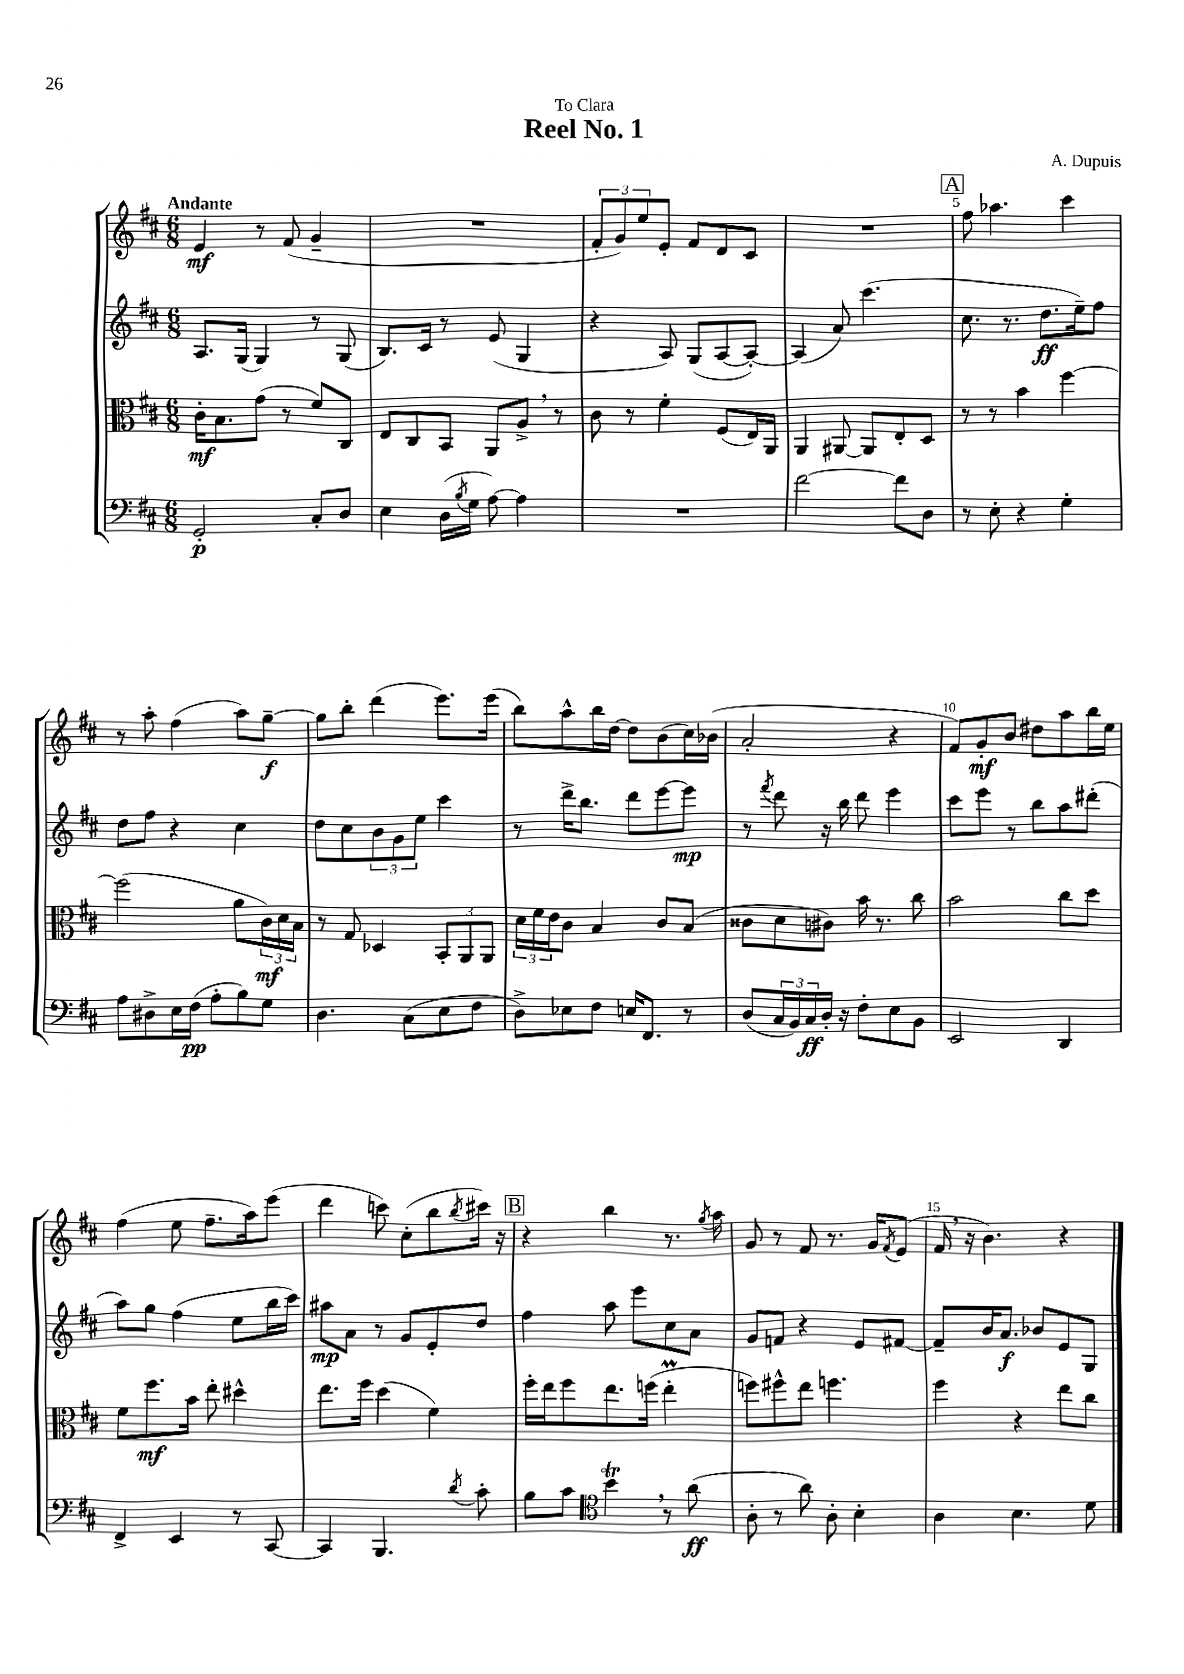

**kern	**kern	**kern	**kern
*staff4	*staff3	*staff2	*staff1
*clefF4	*clefC3	*clefG2	*clefG2
*k[f#c#]	*k[f#c#]	*k[f#c#]	*k[f#c#]
*M6/8	*M6/8	*M6/8	*M6/8
2GG'	16c#'	8.A	4e
.	8.B	.	.
.	.	(16G	.
.	(8g	4G)	8r
.	8r	.	(8f#
8C#'	8f#)	8r	4g~
8D	8C#	(8G	.
=	=	=	=
4E	8E	8.B)	2.r
.	8C#	.	.
.	.	16c#	.
(16D	8BB	8r	.
8qB	.	.	.
16G	.	.	.
[8A)	8AA	(8e	.
4A]	8A^	4G	.
.	8r	.	.
=	=	=	=
2.r	8c#	4r	12f#'
.	.	.	12g)
.	8r	.	.
.	.	.	12ee
.	4f#'	8A)	8e'
.	.	(8G	8f#
.	(8F#	[8A	8d
.	16E)	8A'_)	8c#
.	16AA	.	.
=	=	=	=
[2f#	4AA	(4A]	2.r
.	[8AA#	8a)	.
.	8AA#]	(4.ccc#	.
8f#]	8E'	.	.
8D	8D	.	.
=	=	=	=
8r	8r	8.cc#	8ff#
8E'	8r	.	4.aa-
.	.	8.r	.
4r	4b	.	.
.	.	8.dd	.
4G'	[4ff#	.	4ccc#
.	.	16ee~)	.
.	.	8ff#	.
=	=	=	=
8A	(2ff#]	8dd	8r
8D#^	.	8ff#	8aa'
16E	.	4r	(4ff#
(16F#	.	.	.
8A'	.	.	.
8B)	8a	4cc#	8aa)
8G	24c#)	.	[8gg~
.	24d	.	.
.	24B	.	.
=	=	=	=
4.D	8r	8dd	8gg]
.	8G	8cc#	8bb'
.	4D-	12b	(4ddd
.	.	12g	.
(8C#	.	.	.
.	.	12ee	.
8E	12BB'	4ccc#	8.eee)
.	12AA	.	.
8F#	.	.	.
.	12AA	.	.
.	.	.	(16eee
=	=	=	=
8D^)	24d	8r	8bb)
.	24f#	.	.
.	24e	.	.
8E-	8c#	16ddd^	8aa^^
.	.	8.bb	.
8F#	4B	.	16bb
.	.	.	[16dd
16E	.	8ddd	8dd]
8.FF#	.	.	.
.	8c#	[8eee	(8b
8r	(8B	8eee]	16cc#)
.	.	.	(16b-
=	=	=	=
(8D	8c##	8r	2a'
.	.	8qfff#	.
24C#	8d	8ddd	.
24BB)	.	.	.
24C#	.	.	.
16D'	8c#)	16r	.
16r	.	16bb	.
8F#'	16b	8ddd	.
.	8.r	.	.
8E	.	4eee	4r
8BB	8cc#	.	.
=	=	=	=
2EE	2b	8ccc#	8f#)
.	.	8eee	8g'
.	.	8r	8b
.	.	8bb	8dd#
4DD	8cc#	8aa	8aa
.	8dd	(8ddd#'	16bb
.	.	.	16ee
=	=	=	=
4FF#^	8f#	8aa)	(4ff#
.	8.ff#	8gg	.
4EE	.	(4ff#	8ee
.	16b	.	.
.	8ee'	.	8.ff#~
8r	4dd#^^	8ee	.
.	.	.	16aa)
[8CC#	.	16bb	(8eee
.	.	16ccc#)	.
=	=	=	=
4CC#]	8.ee	8aa#	4ddd
.	.	8a	.
.	16ff#	.	.
4.BBB	(4dd	8r	8ccc)
.	.	8g	(8cc#'
.	4f#)	8e'	8bb
8qd	.	.	8qbb
8c#'	.	8dd	16ccc#)
.	.	.	16r
=	=	=	=
8B	16ff#'	4ff#	4r
.	16ee	.	.
8c#	8ff#	.	.
*clefC4	*	*	*
4b	8.ee	8aa	4bb
.	.	8eee	.
.	(16ff	.	.
8r	4ee'	8cc#	8.r
(8a	.	8a	.
.	.	.	8qgg
.	.	.	16aa
=	=	=	=
8A'	8ff)	8g	8g
8r	8ff#^^	8f	8r
8a)	8ee	4r	8f#
8A'	4.ff	.	8.r
4B'	.	8e	.
.	.	.	16g
.	.	.	8qf#
.	.	[8f#	(8e
=	=	=	=
4A	4ff#	8f#~]	16f#
.	.	.	16r
.	.	16b	4.b)
.	.	8.a	.
4.B	4r	.	.
.	.	8b-	.
.	8ee	8e	4r
8d	8cc#	8G	.
==	==	==	==
*-	*-	*-	*-
